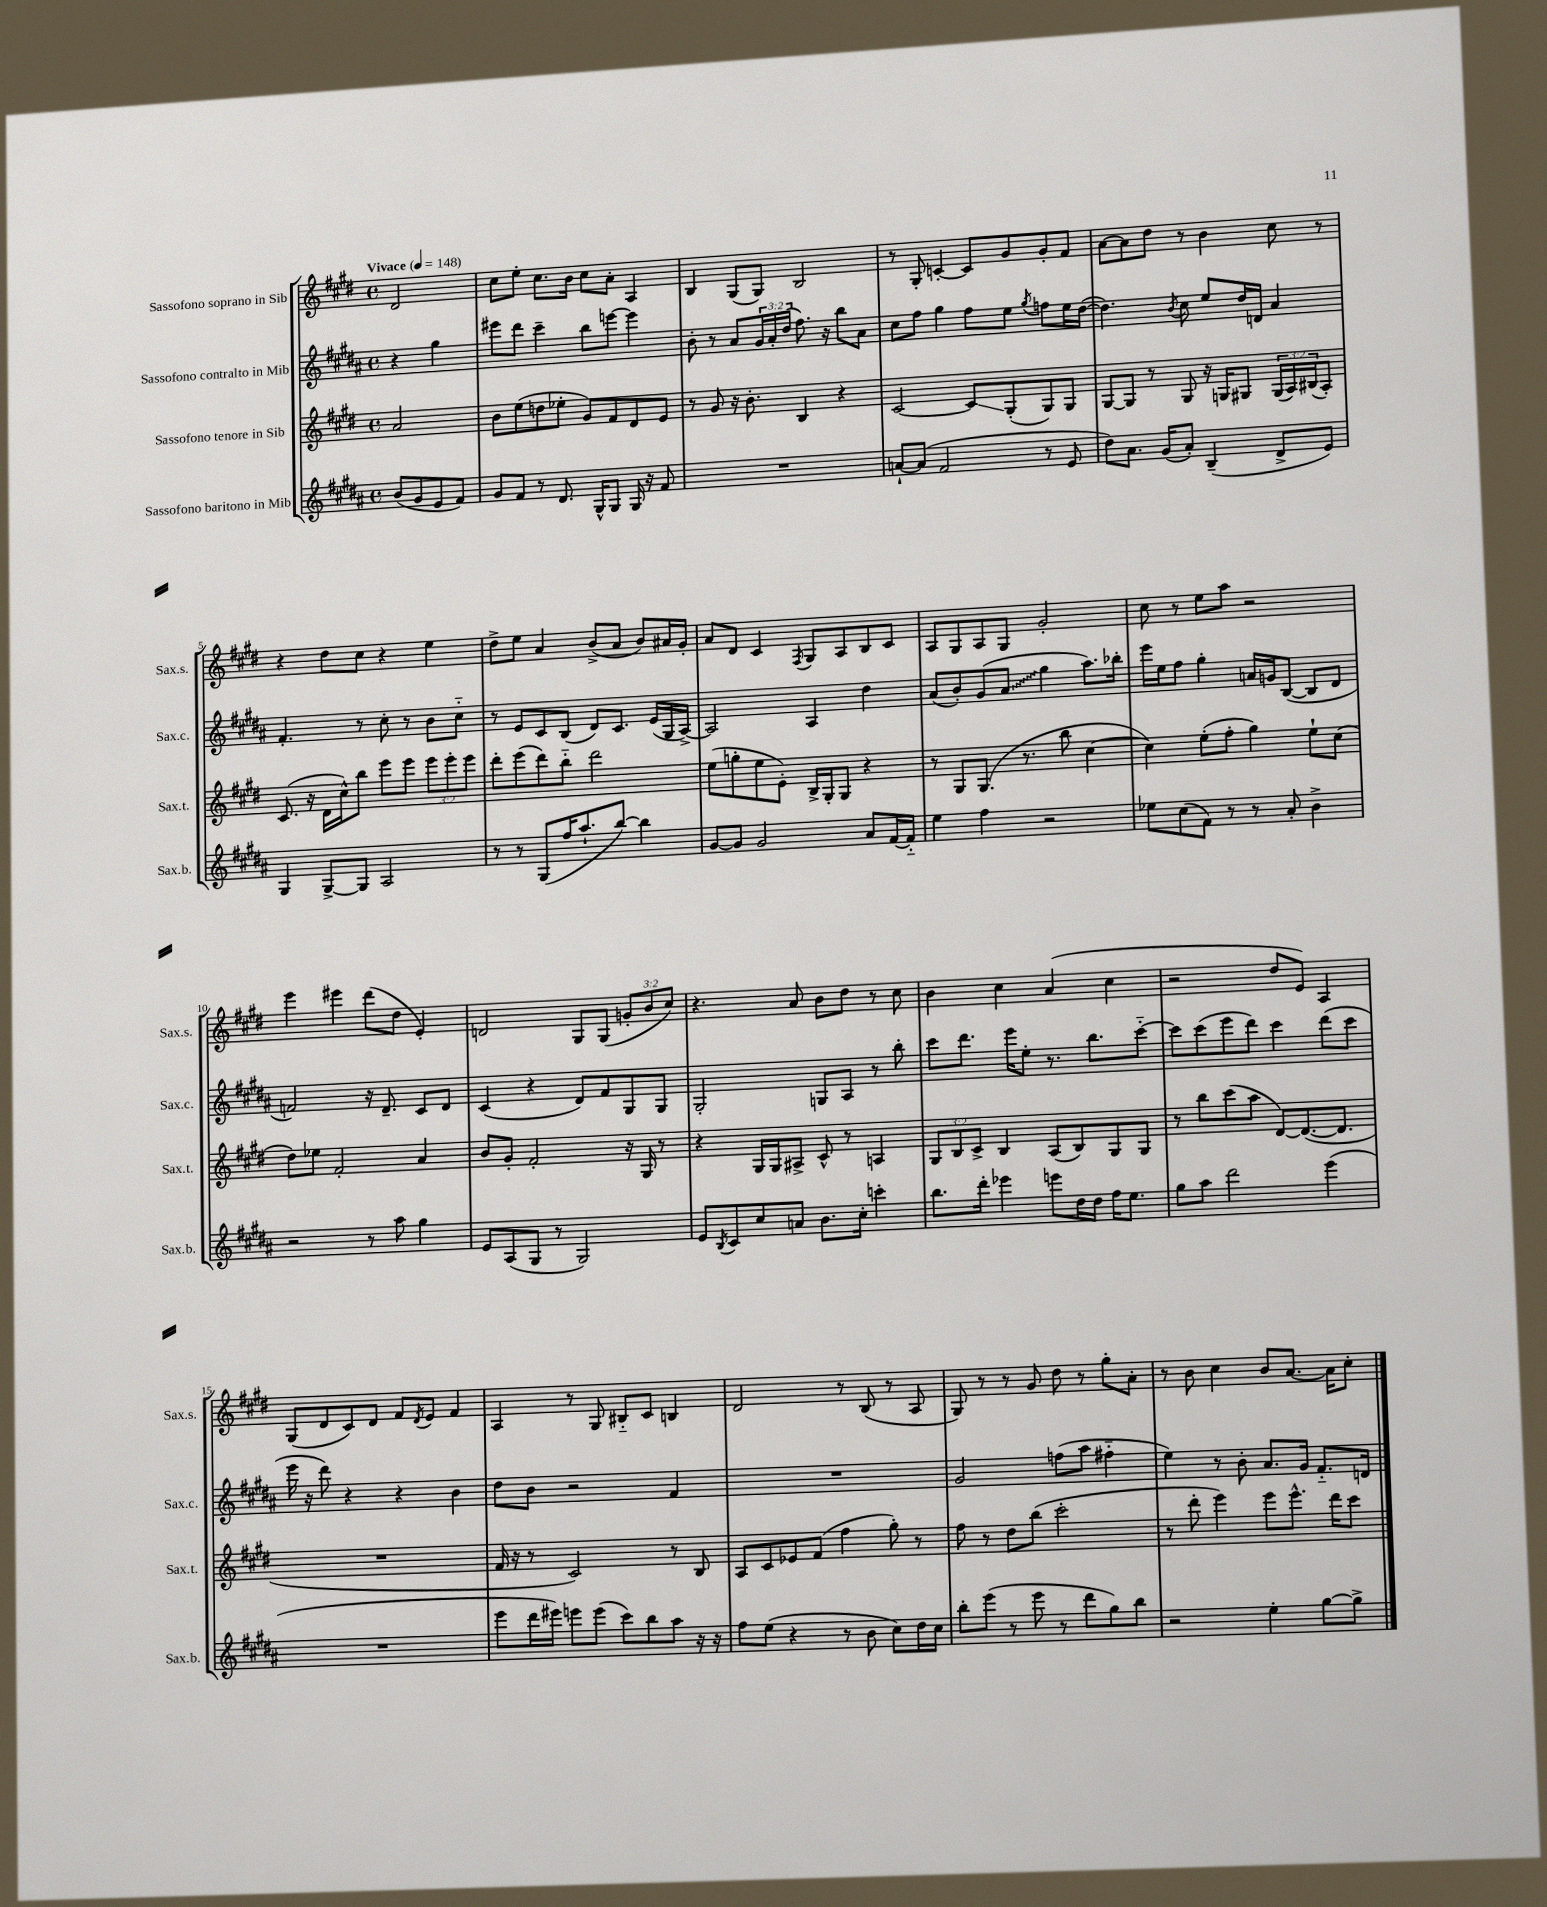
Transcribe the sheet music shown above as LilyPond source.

<<
\new StaffGroup <<
\new Staff = "s0" \with { instrumentName = "Sassofono soprano in Sib" shortInstrumentName = "Sax.s." } {
    \clef treble \key e \major \defaultTimeSignature \time 4/4 \override Staff.TupletNumber.text = #tuplet-number::calc-fraction-text \partial 2 \tempo "Vivace" 4 = 148
    dis'2 |
    cis''8 e''8-. cis''8. b'16 cis''8 a'8-. a4 |
    b4 gis8( gis8) b2 |
    r8 gis8-. c'4~-. c'8 gis'8 gis'8-. fis'8 |
    a'8~ a'8 dis''8 r8 b'4 cis''8 r8 |
    r4 dis''8 cis''8 r4 e''4 |
    dis''8-> e''8 a'4 b'8->( a'8 b'8) ais'16 gis'16-. |
    a'8 dis'8 cis'4 \acciaccatura { fis8 } gis8 a8 b8 cis'8 |
    a8 gis8 a8 gis8 gis'2-. |
    cis''8 r8 e''8 a''8 r2 |
    e'''4 eis'''4 dis'''8( dis''8 e'4-.) |
    d'2 gis8 gis8( \tuplet 3/2 { g'8-. b'8 cis''8) } |
    r4. a'8 b'8 dis''8 r8 cis''8 |
    b'4 cis''4 a'4( cis''4 |
    r2 dis''8 e'8) a4 |
    gis8( dis'8 cis'8) dis'8 fis'8 \acciaccatura { dis'8 } e'8 fis'4 |
    a4 r8 gis8 bis8-_ cis'8 b4 |
    dis'2 r8 b8( r8 a8 |
    gis8) r8 r8 gis'8 dis''8 r8 gis''8-. a'8-. |
    r8 b'8 cis''4 b'8 a'8.~ a'16 cis''8-. \bar "|." |
}
\new Staff = "s1" \with { instrumentName = "Sassofono contralto in Mib" shortInstrumentName = "Sax.c." } {
    \clef treble \key b \major \defaultTimeSignature \time 4/4 \override Staff.TupletNumber.text = #tuplet-number::calc-fraction-text \partial 2
    r4 gis''4 |
    eis'''8 dis'''8 cis'''4-- b''8 e'''8~ e'''4 |
    b'8-. r8 ais'8 \tuplet 3/2 { gis'16 ais'16-. dis''16( } fis''8.) r16 b''8 ais'8 |
    cis''8 fis''8 gis''4 fis''8 e''8 \acciaccatura { gis''8 } f''8 e''16 dis''16~( |
    dis''4.) \acciaccatura { b'8 } cis''8 e''8 dis''16 d'16 ais'4 |
    fis'4.-. r8 cis''8-. r8 b'8 cis''8-_ |
    r8 e'8 cis'8 b8( dis'8) cis'8. e'16( gis16 ais16~->) |
    ais2 ais4 dis''4 |
    ais'8( b'8-.) gis'8( \once \override Glissando.style = #'zigzag ais'8\glissando gis''4 ais''8.) bes''16-. |
    e'''16 e''16 fis''8 gis''4-. a'16 g'16 b8~( b8 dis'8 |
    f'2) r16 dis'8.-- cis'8 dis'8 |
    cis'4( r4 dis'8) fis'8 gis8 gis8 |
    gis2-. g8 ais8 r8 b''8-. |
    cis'''8 dis'''8. e'''16 e''8-. r8. b''8. cis'''8~-_ |
    cis'''8 cis'''8( e'''8 dis'''8) cis'''4 dis'''8( cis'''8 |
    e'''16 r16 dis'''8) r4 r4 b'4 |
    dis''8 b'8 r2 fis'4 |
    R1 |
    gis'2 f''8( ais''8 fis''4-_ |
    e''4) r8 b'8-. ais'8. gis'16 fis'8.-_ d'16 \bar "|." |
}
\new Staff = "s2" \with { instrumentName = "Sassofono tenore in Sib" shortInstrumentName = "Sax.t." } {
    \clef treble \key e \major \defaultTimeSignature \time 4/4 \override Staff.TupletNumber.text = #tuplet-number::calc-fraction-text \partial 2
    a'2 |
    b'8 e''8( d''8 ees''8-. gis'8) fis'8 dis'8 e'8 |
    r8 gis'8 r16 b'8.-. b4 r4 |
    cis'2~ cis'8\glissando gis8-.( gis8) gis8 |
    gis8~ gis8 r8 gis8 r16 g16 gis8 \tuplet 3/2 { gis16( a16) bis16( } a8-.) |
    cis'8.( r16 dis'16 cis''16-^) b''8 e'''8 e'''8 \tuplet 3/2 { e'''8 e'''8-. e'''8 } |
    dis'''8-. e'''8( dis'''8) b''8-_ dis'''2 |
    e''8( g''8-. e''8 e'8-.) b16-> gis16-. gis8 r4 |
    r8 gis8 gis8.( r8. b''8 cis''4~ |
    cis''4) e''8-.( fis''8-. gis''4) e''8-! cis''8( |
    dis''8) ees''8 fis'2-. a'4 |
    b'8 gis'8-. fis'2-. r16 gis16 r8 |
    r4 gis16 gis16 ais8-> cis'8-^ r8 a4 |
    \tuplet 3/2 { gis8 b8 cis'8-> } b4 a8( b8) gis8 gis8 |
    r8 b''8 cis'''8( a''8 dis'8~) dis'8.~( dis'8. |
    R1 |
    fis'16 r16 r8 cis'2) r8 b8 |
    a8 cis'8 ees'8 fis'8( fis''4 gis''8-.) r8 |
    fis''8 r8 dis''8 b''8( cis'''2-. |
    r8 dis'''8-. e'''4) e'''8 e'''8.-^ dis'''16 cis'''8 \bar "|." |
}
\new Staff = "s3" \with { instrumentName = "Sassofono baritono in Mib" shortInstrumentName = "Sax.b." } {
    \clef treble \key b \major \defaultTimeSignature \time 4/4 \partial 2
    b'8( gis'8 e'8 fis'8) |
    gis'8 fis'8 r8 dis'8. gis16-^ gis8 gis16 r16 fis'8 |
    R1 |
    a'8~-! a'8( fis'2 r8 e'8 |
    dis''8) ais'8. gis'16( ais'8-.) b4--( dis'8-> e'8) |
    gis4 gis8~-> gis8 ais2 |
    r8 r8 gis8( fis''16 ais''8.-! b''8~) b''4 |
    gis'8~ gis'8 gis'2 ais'8 fis'16~ fis'16-_ |
    e''4 fis''4 r2 |
    ees''8 cis''8( fis'8) r8 r8 ais'8-. b'4-> |
    r2 r8 ais''8 gis''4 |
    e'8 ais8( gis8 r8 gis2) |
    e'8 \acciaccatura { b8 } cis'8 cis''8 a'8 b'8. cis''16-. c'''4-. |
    b''8. dis'''16-. ees'''4 e'''8 dis''16 dis''16 fis''16 e''8. |
    gis''8 ais''8 dis'''2 e'''4( |
    R1 |
    e'''8 dis'''16 eis'''16) e'''8 e'''8( cis'''8) b''8 ais''8 r16 r16 |
    fis''8 e''8( r4 r8 b'8 cis''8) dis''16 cis''16 |
    b''8-. e'''8( r8 e'''8 r8 dis'''8 gis''8) b''8 |
    r2 e''4-. gis''8~ gis''8-> \bar "|." |
}
>>
>>
